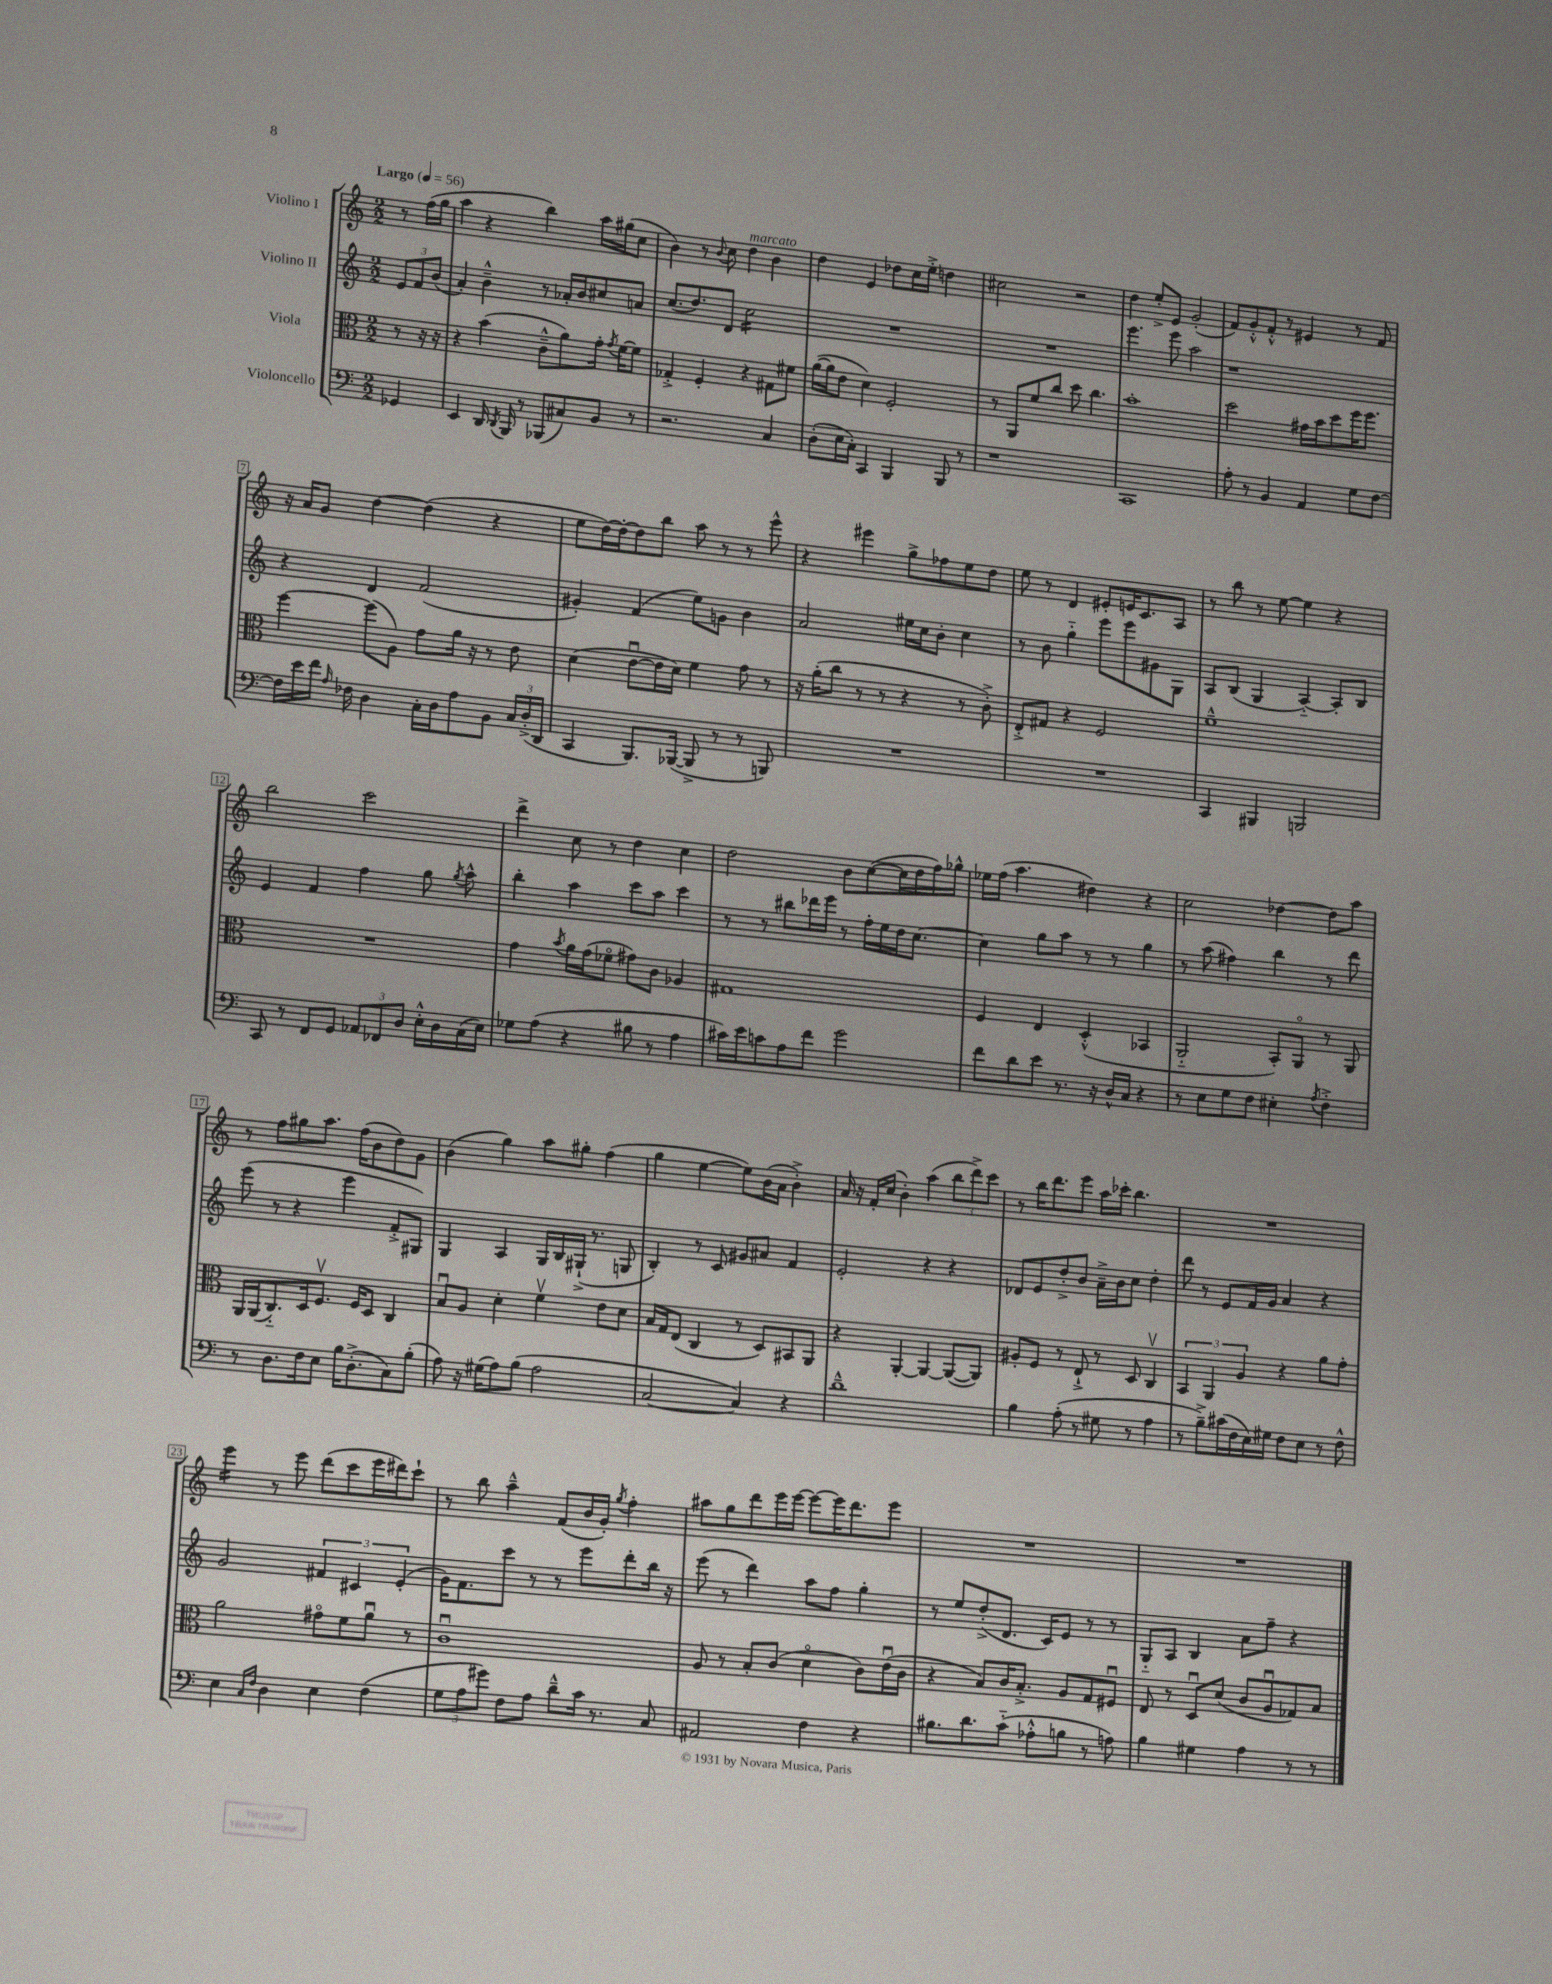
<<
\new StaffGroup <<
\new Staff = "s0" \with { instrumentName = "Violino I" } {
    \clef treble \key c \major \numericTimeSignature \time 2/2 \partial 4 \tempo "Largo" 4 = 56
    \autoBeamOff r8 f''16[( g''16] |
    a''4 r4 b''4) a''16[ gis''16( c''8] |
    b'4) r8 \appoggiatura { b'8 } c''8 d''4^\markup { \italic "marcato" } b'4 |
    d''4 e'4 des''8[ c''16 e''16]-.-> d''4 |
    cis''2 r2 |
    d''4 e''8[-.-> e'8] g'2-.( |
    f'8[) g'8-.-^ f'8]-.-^ r8 eis'4 r8 f'8 |
    r16 a'16[ g'8] d''4~ d''4( r4 |
    e''8[ d''16~) d''16~-. d''8 b''8] a''8 r8 r8 e'''8-^ |
    r4 eis'''4 g''8[-> fes''8 e''8 d''8] |
    e''8 r8 d'4 eis'8[-. e'16 c'8. a8] |
    r8 b''8 r8 e''8~ e''4 r4 |
    b''2 c'''2 |
    d'''4-> c''8 r8 d''4 c''4 |
    d''2 b'8[ c''8~( c''16 d''16 f''16) ges''16]-^ |
    ees''16[ f''16]( a''4. dis''4) r4 |
    c''2 des''4~ des''8[ a''8] |
    r8 f''8[ gis''8 a''8.] f''16[( b'8 d''8) g'8] |
    b'4( g''4) a''8[ gis''8]-. f''4( |
    g''4 e''4~ e''8[) b'16( a'16] b'4-.->) |
    a'16 r16 f'16[-. c''16]( b'4-.) a''4( \tuplet 3/2 { b''8[ d'''8->) c'''8] } |
    r8 b''16[ d'''8. e'''8] a''16[ ces'''16]-. b''4. |
    R1 |
    e'''4:16 r8 e'''8 d'''8[( c'''8 e'''16 dis'''16) c'''8]-! |
    r8 b''8 a''4---^ f'8[( b'16 g'16]-.) \acciaccatura { g''8 } f''4-. |
    ais''8[ g''8 d'''8 e'''16 e'''16]~ e'''8[~ e'''16 d'''8. e'''8] |
    R1 |
    R1 \bar "|." |
}
\new Staff = "s1" \with { instrumentName = "Violino II" } {
    \clef treble \key c \major \numericTimeSignature \time 2/2 \partial 4
    \autoBeamOff \tuplet 3/2 { e'8[ f'8 b'8]( } |
    a'4-.) b'4---^ r8 aes'16[-. b'16 cis''8 a'8] |
    c''8.[( d''8.) d'8] c''2:16 |
    R1 |
    R1 |
    e'''4. e'''8 a''2 |
    r1 |
    r4 d'4 f'2( |
    gis'4-.) f'4( e''8[) g'8] b'4 |
    a'2 eis''16[ c''16 b'8]-. c''4 |
    r8 b'8 g''4-_ e'''8[ e'''8 gis'8 g8] |
    a8[ b8]( g4 a4~-_) a8[-. b8] |
    e'4 f'4 f''4 g''8 \acciaccatura { g''8 } a''8-^ |
    b''4-. a''4 c'''8[ a''8] c'''4 |
    r8 r8 bis''8[ des'''16 e'''16] r8 f''16[-. e''16 d''16 c''8.]~ |
    c''4 g''8[ a''8] r8 r8 g''4 |
    r8 a''8( fis''4) b''4 r8 d'''8 |
    e'''8( r8 r4 e'''4 f'8[-.-> gis8]) |
    g4 a4 g16[ b16 gis16]-!->( r8. g8 |
    b4-.) r8 c'8 gis'8[ ais'8] f'4 |
    e'2-. r4 r4 |
    des'8[ e'8 d''8-.-> b'8] a'16[---> b'16 c''8] d''4-. |
    d'''8 r8 e'8[ f'16 g'16] a'4 r4 |
    g'2 \tuplet 3/2 { fis'4 cis'4 e'4-.( } |
    g'16[) f'8. c'''8] r8 r8 e'''8[ d'''8-. b''16] r16 |
    e'''8( r8 d'''4) a''8[ f''8] g''4-. |
    r8 e''8[ d''8-.->( d'8.] c'16[) e'8] r8 r8 |
    g8[-_ a8] b4 a'8[ f''8]-- r4 \bar "|." |
}
\new Staff = "s2" \with { instrumentName = "Viola" } {
    \clef alto \key c \major \numericTimeSignature \time 2/2 \partial 4
    \autoBeamOff r8 r16 r16 |
    r4 b'4( c'8[---^ a'8) g'16]-. \acciaccatura { g'8 } f'16[~ f'8] |
    ges4-.-> f4-. r4 gis8[ fis'8] |
    a'16[~( a'16 e'8] d'4) f2-. |
    r8 a,8[ f'8 c''8] d''8 c''4. |
    b'1-. |
    d''2 gis'16[ b'16 d''8 f''16 f''8.] |
    f''4~ f''8[( a8]) g'8[ a'16] r16 r8 e'8 |
    d'4( e'8[~\downbow e'16 d'16]) f'4 g'8 r8 |
    r16 a'16[-.( c''8] r8 r8 r4 r8 c'8-.->) |
    e8[-.-> gis8] r4 f2 |
    f'1---^ |
    R1 |
    g'4 \acciaccatura { b'8 } a'16[ g'16( fes'8]\flageolet gis'8[) c'8] aes4 |
    gis1 |
    f4 e4 d4-.-^( bes,4 |
    a,2-_ b,8[-.) a,8]\flageolet r8 a,8 |
    a,16[ a,16( c8.-_) d16 f8.]\upbow f16[ d8] c4 |
    b8[\downbow a8] d'4-. f'4\upbow e'8[ d'8] |
    b16[ g16 e8]( c4 r8 d8[) bis,8 a,8] |
    r4 a,4~-. a,4~ a,8[~( a,8]) |
    ais8[-. f8] r8 e8-!-> r8 d8 c4\upbow |
    \tuplet 3/2 { b,4 a,4 a4 } r4 a'8[ g'8]-. |
    a'2 gis'8[\flageolet f'8 a'8]\downbow r8 |
    c'1\downbow |
    a8 r8 b8[-. c'8]( d'4\flageolet c'8[) e'16\downbow( c'16] |
    r4 b8[) c'16 b8.]-.-> a8[ g8 fis8]\downbow |
    e8 r8 d8[\downbow d'8]( c'8[ a8\downbow ges8) b8] \bar "|." |
}
\new Staff = "s3" \with { instrumentName = "Violoncello" } {
    \clef bass \key c \major \numericTimeSignature \time 2/2 \partial 4
    \autoBeamOff ges,4 |
    e,4 d,16 \acciaccatura { d,8 } b,,16 r8 bes,,8[( cis8) b,8] r8 |
    r2. c4 |
    d8[-.( e16 c16]-.) c,4 b,,4 b,,8 r8 |
    r1 |
    c,1 |
    a8-. r8 b,4 a,4 g8[ f8]~ |
    f16[ e'16 f'16] \grace { a16 } fes16 d4 c16[-. d16 a8 b,8] \tuplet 3/2 { c16[ d16-.->( d,16] } |
    c,4 b,,8.[) bes,,16]~( bes,,8-> r8 r8 b,,8) |
    R1 |
    R1 |
    c,4 bis,,4 b,,2 |
    c,8 r8 f,8[ g,8] \tuplet 3/2 { aes,8[ fes,8 d8] } e16[-.-^ d16 c16( e16]) |
    ges8[ a8]( r4 bis8 r8 a4 |
    cis'16[) e'16 c'8 a8 f'8] g'2 |
    f'8[ d'8 e'8] r8. r16 d16[-^ c16] r4 |
    r8 e8[ g8 f8] eis4-. \acciaccatura { a8 } f4-.-> |
    r8 d8.[ f16 e8] b16[ d8.-.->( c8) b8]-.( |
    a8) r16 gis16[( a8) b8]( a2 |
    c2~ c4) r4 |
    d'1---^ |
    b4 a8-.( r8 gis8 r8 a4 |
    r8 b8[--->) cis'16( f16 e16) gis16] f8[ e8] r8 f8-^ |
    e4 \grace { c16[ f16] } d4 e4 f4( |
    \tuplet 3/2 { g8[ a8 gis'8]) } f8[ a8] d'8[---^ c'16] r8. c8 |
    ais,2 f4 r4 |
    bis8.[ d'8. c'8]-_( aes8[-.-^ b8] r8 a8) |
    b4 gis4 a4 r8 r8 \bar "|." |
}
>>
>>
\layout { \context { \Score \override BarNumber.stencil = #(make-stencil-boxer 0.1 0.3 ly:text-interface::print) } }
